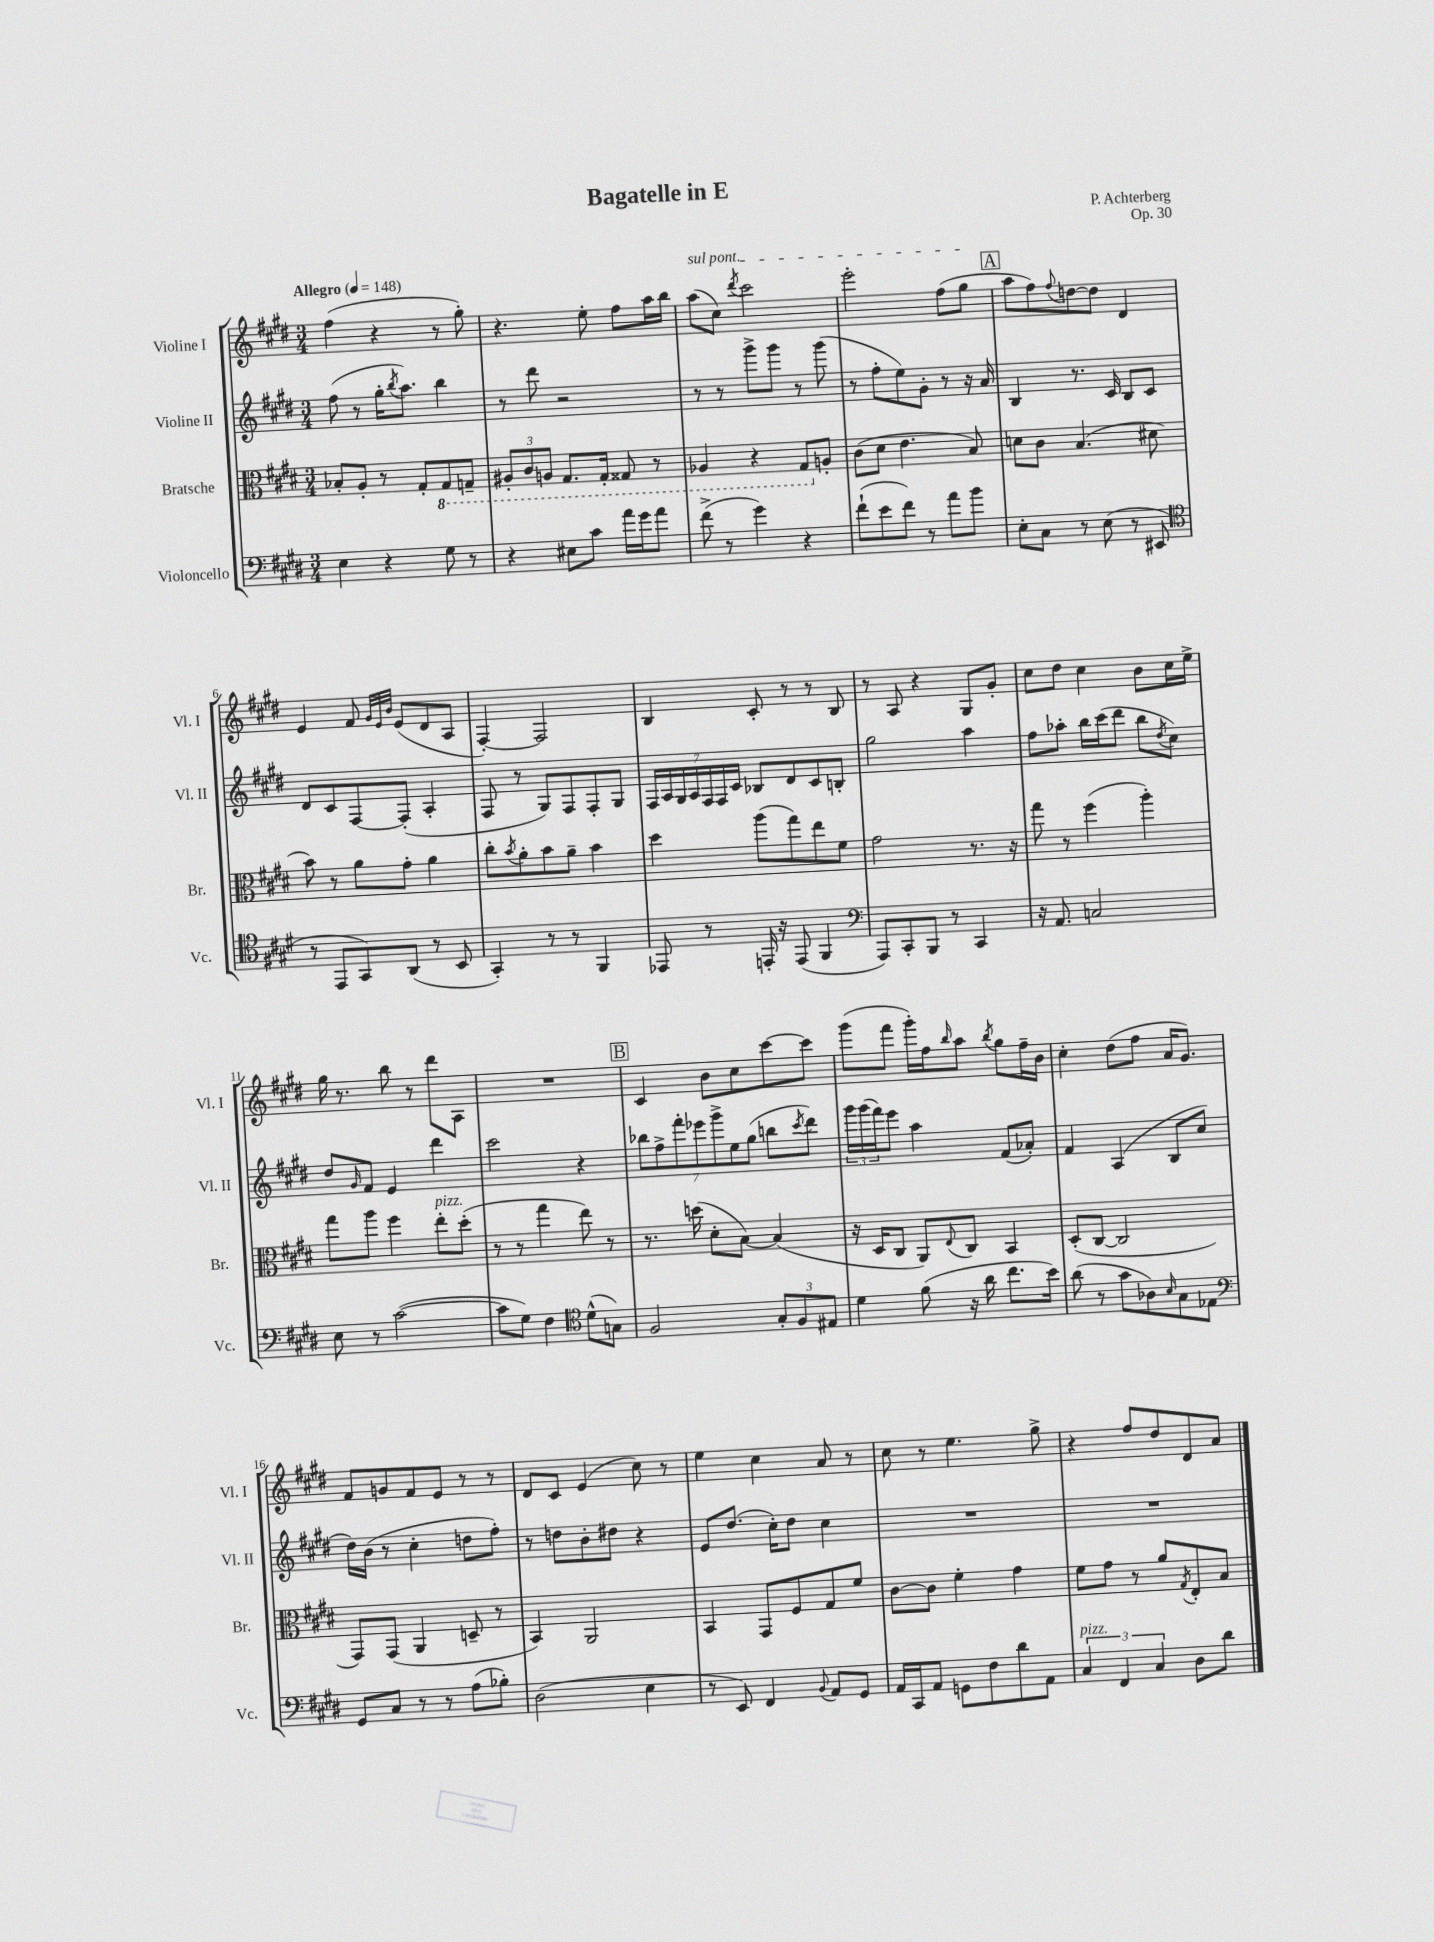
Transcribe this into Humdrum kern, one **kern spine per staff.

**kern	**kern	**kern	**kern
*staff4	*staff3	*staff2	*staff1
*clefF4	*clefC3	*clefG2	*clefG2
*k[f#c#g#d#]	*k[f#c#g#d#]	*k[f#c#g#d#]	*k[f#c#g#d#]
*M3/4	*M3/4	*M3/4	*M3/4
*MM148	*MM148	*MM148	*MM148
4E	8B-'	(8ff#	(4ff#
.	8A'	8r	.
4r	8r	16gg#'	4r
.	.	8qbb	.
.	.	8.aa)	.
.	8G#'	.	.
8G#	8GG#	4bb	8r
8r	8GG~	.	8gg#')
=	=	=	=
4r	12AA#'	8r	4.r
.	12C#	.	.
.	.	8ddd#	.
.	12AA	.	.
8E#	8.GG#	2r	.
8c#	.	.	8ee'
.	16GG#'	.	.
16a	8GG##	.	8ff#
16g#	.	.	.
8a	8r	.	16aa
.	.	.	16bb
=	=	=	=
(8f#^	4AA-	8r	(8aa
8r	.	8r	8cc#)
.	.	.	8qddd#
4g#)	4r	8ggg#^	2ccc#
.	.	8ggg#	.
4r	8GG#	8r	.
.	8A'	(8ggg#	.
=	=	=	=
(8f#`	(8c#	8r	2eee'
8e	8d#	8ff#'	.
8f#)	4.e	8ee)	.
8r	.	8g#'	.
8a	.	8r	(8ff#
8b	8B)	16r	8gg#
.	.	16a	.
=	=	=	=
8E'	8d	4B	8aa
8C#	8c#	.	8ff#)
.	.	.	8qqff#
8r	(4.B	8.r	[8dd
(8E	.	.	8dd]
.	.	16c#	.
8r	.	8B	4d#
8EE#	8d#	8c#	.
=	=	=	=
*clefC4	*	*	*
8r	8b)	8d#	4e
8EE	8r	8c#	.
8GG#)	8a	[8F#	8f#
.	.	.	32qqg#
.	.	.	32qqe
.	.	.	32qqb
(8AA	8g#'	(8F#']	(8e
8r	4a	4A'	8d#
8BB	.	.	8A
=	=	=	=
4GG#')	8cc#'	8F#	[4F#')
.	8qb	.	.
.	8a'	8r	.
8r	8b	8G#)	2F#]
8r	8a~	8F#	.
4FF#	4b	8F#'	.
.	.	8G#	.
=	=	=	=
8EE-	4dd#	28F#	4B
.	.	28A	.
.	.	28G#	.
.	.	28A	.
8r	.	.	.
.	.	28F#	.
.	.	28F#	.
.	.	28c#	.
16EE'	(8aa	8B-	8c#'
16r	.	.	.
(8EE	8gg#)	8d#	8r
4FF#	8ee	8c#	8r
.	8f#	8B'	8B
=	=	=	=
*clefF4	*	*	*
8AAA)	2g#	2gg#	8r
8CC#'	.	.	8A
8BBB	.	.	4r
8r	.	.	.
4CC#	8.r	4aa	8G#
.	.	.	8g#'
.	16r	.	.
=	=	=	=
16r	8gg#	8ff#	8cc#
8.AA	.	.	.
.	8r	8aa-'	8dd#
2C	(4ff#	16bb	4cc#
.	.	(16ccc#	.
.	.	8ddd#	.
.	4aa')	8bb	8b
.	.	8qdd#	.
.	.	8cc#)	16cc#
.	.	.	16ee^
=	=	=	=
8E	8gg#	8dd#	16gg#
.	.	.	8.r
.	.	16qqg#	.
8r	8aa	8f#	.
([2c#	4ff#	4e	8bb
.	.	.	8r
.	8ee'	4ddd#	8ddd#
.	(8dd#'	.	8A
=	=	=	=
8c#]	8r	2ccc#	2.r
8G#)	8r	.	.
4F#	4gg#	.	.
*clefC4	*	*	*
(8d#^^	8ee)	4r	.
8G)	8r	.	.
=	=	=	=
2F#	8.r	14bb-	4c#
.	.	14ff#^	.
.	.	14fff#'	.
.	(16dd	.	.
.	.	14eee-	.
.	8d#'	.	8b
.	.	14ggg#^	.
.	.	14ee	.
.	[8B)	.	8cc#
.	.	(14gg#	.
12G#'	(4B]	8bb	[8ccc#
12F#	.	.	.
.	.	8qccc#	.
.	.	8ddd#)	8ccc#]
12E#	.	.	.
=	=	=	=
4d#	16r	24ggg#	(8ggg#
.	.	(24ggg#	.
.	16D#	.	.
.	.	24fff#)	.
.	8C#	8eee	8fff#
(8f#	8AA)	4aa	16ggg#')
.	.	.	16ff#
.	8qqE	.	16qqbb
16r	8C#	.	8aa
16a	.	.	.
.	.	.	8qbb
8.cc#	4BB	(8f#	8gg#
.	.	8a-')	16ff#~
16b)	.	.	16b
=	=	=	=
(8a	(8D#'	4f#	4cc#'
8r	[8C#	.	.
8g#	2C#]	(4A	(8dd#
8A-)	.	.	8ff#
16qqB	.	.	.
8G#	.	8B	16a
.	.	.	8.g#)
8E-	.	8cc#	.
=	=	=	=
*clefF4	*	*	*
8GG#	8GG#)	16dd#)	8f#
.	.	(16b	.
8C#	(8GG#	8r	8g
8r	4AA	4cc#'	8f#
8r	.	.	8e
(8A	8D~	8dd	8r
8B-')	8r	8ff#')	8r
=	=	=	=
(2D#	4BB)	8r	8d#
.	.	8dd	8c#
.	2AA	8b'	(4e
.	.	8dd#	.
4E	.	4r	8cc#)
.	.	.	8r
=	=	=	=
8r	4BB	8e	4ee
8EE)	.	(8.dd#	.
4FF#	8GG#	.	4cc#
.	.	16cc#')	.
.	8F#	8dd#	.
8qqBB	.	.	.
8AA	8G#	4cc#	8a
8GG#	8f#	.	8r
=	=	=	=
16AA	[8c#	2.r	8cc#
16CC#	.	.	.
8AA	8c#]	.	8r
8GG	4f#'	.	4.ee
8F#	.	.	.
8d#	4g#	.	.
8AA	.	.	8gg#^
=	=	=	=
6C#	8f#	2.r	4r
.	8g#	.	.
6FF#	.	.	.
.	8r	.	8ff#
6C#	.	.	.
.	8a	.	8dd#
.	8qG#	.	.
8D#	8E'	.	8d#
8d#	8B	.	8a
==	==	==	==
*-	*-	*-	*-
